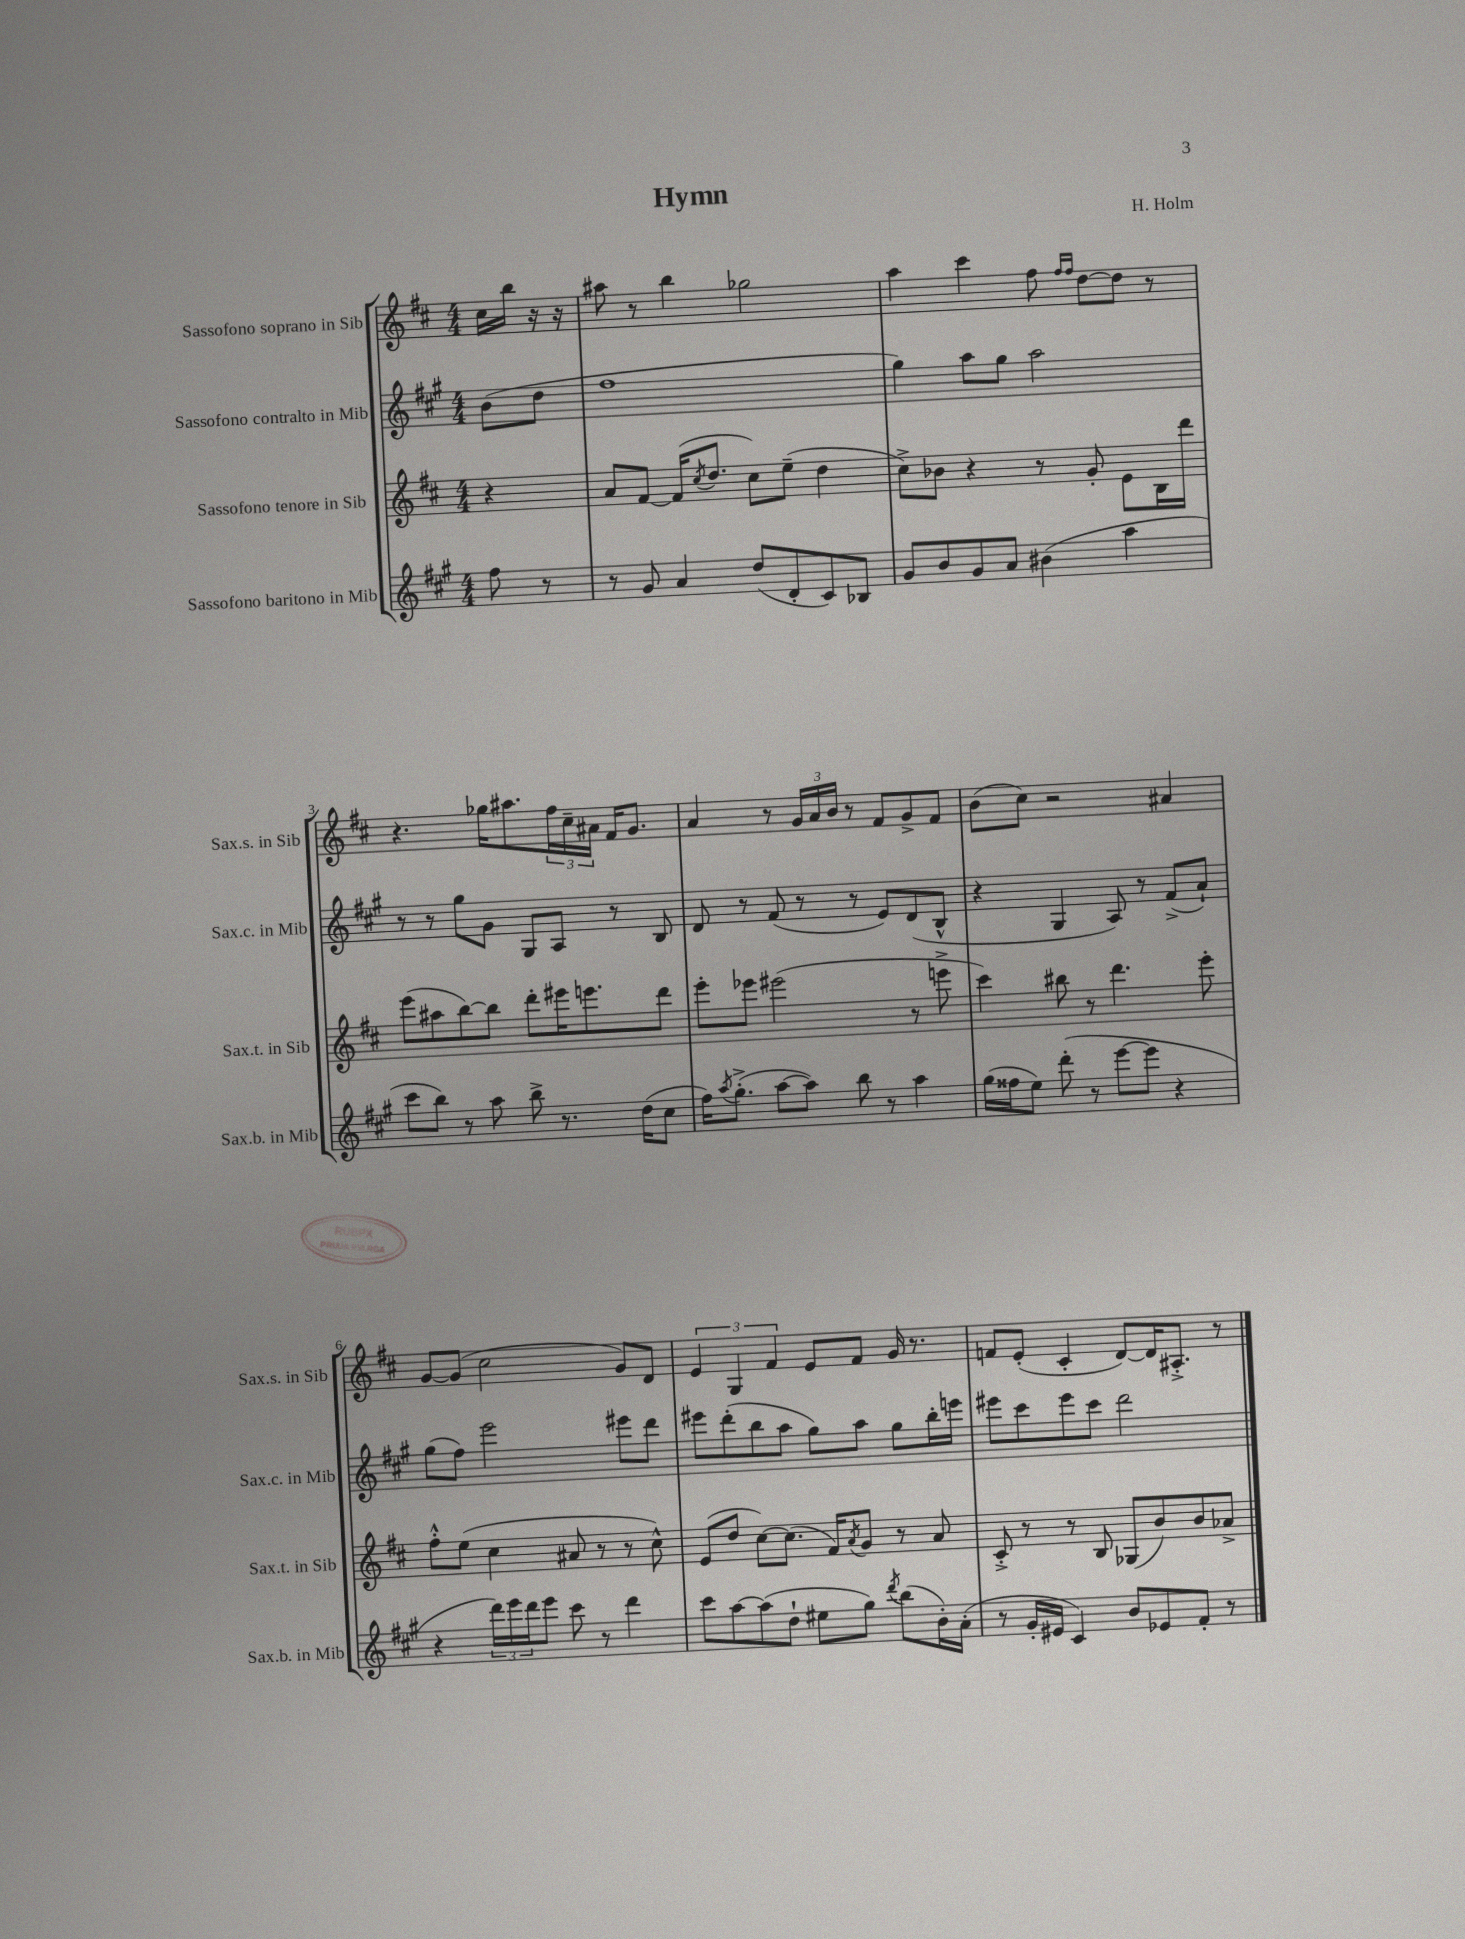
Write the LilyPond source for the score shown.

\header { title = "Hymn" composer = "H. Holm" }
<<
\new StaffGroup <<
\new Staff = "s0" \with { instrumentName = "Sassofono soprano in Sib" shortInstrumentName = "Sax.s. in Sib" } {
    \clef treble \key d \major \numericTimeSignature \time 4/4 \partial 4
    cis''16 b''16 r16 r16 |
    ais''8 r8 b''4 ges''2 |
    a''4 cis'''4 fis''8 \grace { fis''16 fis''16 } d''8~ d''8 r8 |
    r4. ges''16 ais''8. \tuplet 3/2 { fis''16 cis''16-- ais'16 } fis'16 g'8. |
    a'4 r8 \tuplet 3/2 { g'16 a'16 b'16 } r8 fis'8 g'8-> fis'8 |
    b'8( cis''8) r2 ais'4 |
    g'8~ g'8( cis''2 g'8) d'8 |
    \tuplet 3/2 { e'4 g4 fis'4 } e'8 fis'8 g'16 r8. |
    f'8 e'8-.( cis'4-. d'8~) d'16 ais8.-.-> r8 \bar "|." |
}
\new Staff = "s1" \with { instrumentName = "Sassofono contralto in Mib" shortInstrumentName = "Sax.c. in Mib" } {
    \clef treble \key a \major \numericTimeSignature \time 4/4 \partial 4
    b'8( d''8 |
    fis''1 |
    gis''4) a''8 gis''8 a''2 |
    r8 r8 gis''8 gis'8 gis8 a8 r8 b8 |
    d'8 r8 fis'8( r8 r8 e'8) d'8( b8-^ |
    r4 gis4 a8) r8 fis'8->( a'8-!) |
    gis''8( fis''8) e'''2 eis'''8 d'''8 |
    eis'''8 d'''8-.( b''8 a''8 gis''8) a''8 gis''8 b''16-. e'''16 |
    eis'''8 cis'''8 eis'''8 cis'''8 d'''2 \bar "|." |
}
\new Staff = "s2" \with { instrumentName = "Sassofono tenore in Sib" shortInstrumentName = "Sax.t. in Sib" } {
    \clef treble \key d \major \numericTimeSignature \time 4/4 \partial 4
    r4 |
    a'8 fis'8~ fis'16( \acciaccatura { cis''8 } d''8. cis''8) e''8--( d''4 |
    cis''8->) bes'8 r4 r8 g'8-. e'8 b16 d'''16 |
    e'''8( ais''8 b''8~) b''8 d'''8-. eis'''16 e'''8. d'''8 |
    e'''8-. ees'''8 eis'''2( r8 e'''8-> |
    cis'''4) bis''8 r8 d'''4. e'''8-. |
    fis''8-.-^ e''8( cis''4 ais'8 r8 r8 cis''8-^) |
    e'8( d''8 cis''8~) cis''8.( fis'16) \acciaccatura { a'8 } g'8 r8 a'8 |
    cis'8-.-> r8 r8 b8 ges8( b'8) b'8 aes'8-> \bar "|." |
}
\new Staff = "s3" \with { instrumentName = "Sassofono baritono in Mib" shortInstrumentName = "Sax.b. in Mib" } {
    \clef treble \key a \major \numericTimeSignature \time 4/4 \partial 4
    fis''8 r8 |
    r8 gis'8 a'4 d''8( d'8-. cis'8) bes8 |
    gis'8 b'8 gis'8 a'8 bis'4( a''4 |
    cis'''8 b''8) r8 a''8 b''8-> r8. d''16( cis''8 |
    fis''16) \acciaccatura { a''8 } gis''8.-.->( a''8~ a''8) b''8 r8 a''4 |
    gis''16( fisis''16 e''8) d'''8-.( r8 e'''8~ e'''8 r4 |
    r4 \tuplet 3/2 { d'''16) e'''16 d'''16 } e'''8 cis'''8 r8 d'''4 |
    cis'''8 a''8~ a''8( d''8-! eis''8 gis''8) \acciaccatura { d'''8 } b''8( b'16-.) a'16-.( |
    r8 gis'16-. eis'16 cis'4) b'8 ees'8 fis'8-. r8 \bar "|." |
}
>>
>>
